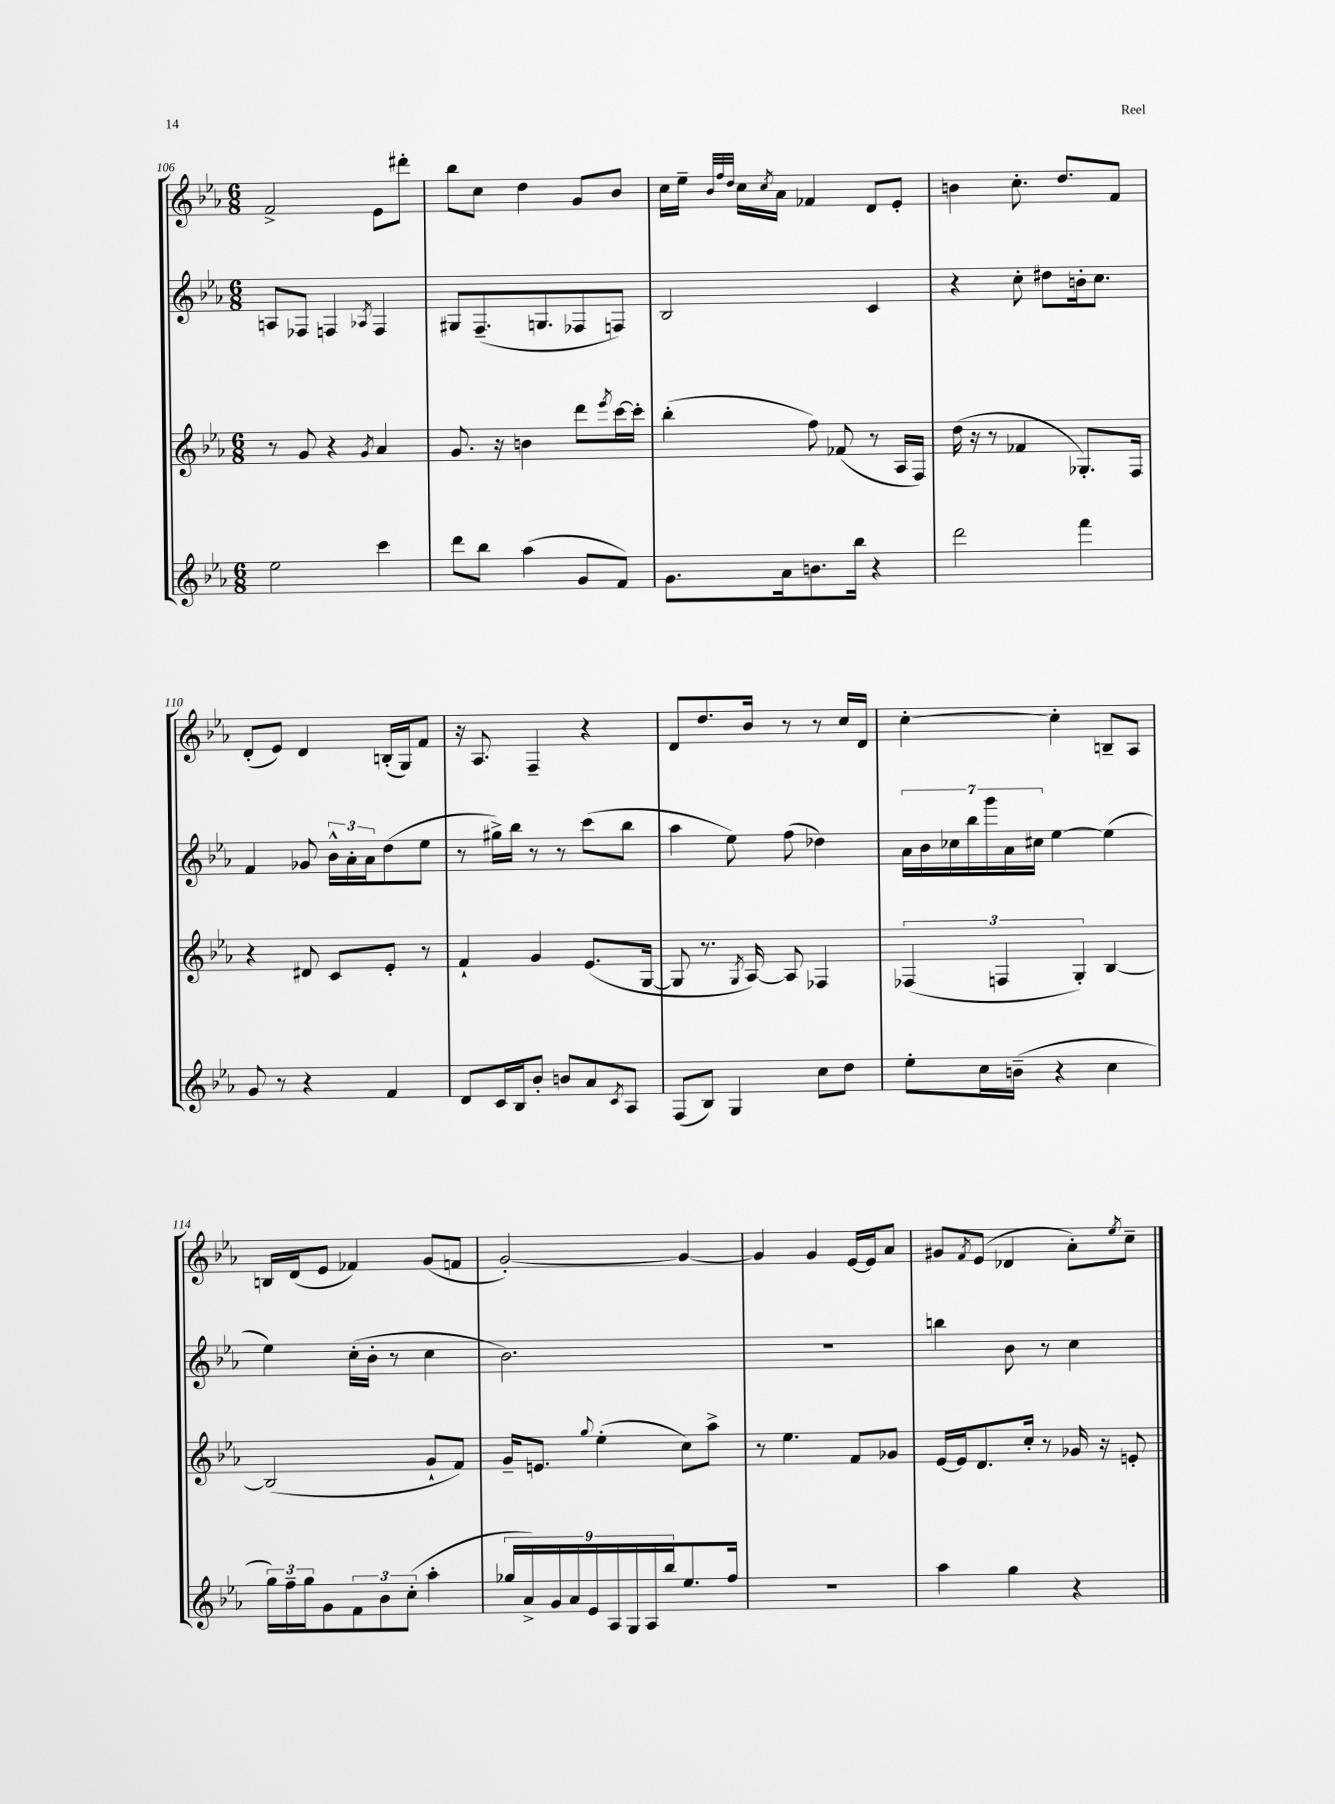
<<
\new StaffGroup <<
\new Staff = "s0" {
    \clef treble \key ees \major \numericTimeSignature \time 6/8
    f'2-> ees'8 dis'''8-. |
    bes''8 c''8 d''4 g'8 bes'8 |
    c''16 ees''16-- \grace { bes'32 f''32 d''32 } c''16 \acciaccatura { c''8 } aes'16 fes'4 d'8 ees'8-. |
    b'4 c''8.-. d''8. f'8 |
    d'8-.( ees'8) d'4 b16-.( g16) f'8 |
    r16 aes8. f4-- r4 |
    d'8 d''8. bes'16 r8 r8 c''16 d'16 |
    c''4~-. c''4-. b8-- aes8 |
    b16 d'16( ees'8 fes'4) g'8( f'8 |
    g'2~-.) g'4~ |
    g'4 g'4 ees'16~ ees'16 aes'8 |
    gis'8 \acciaccatura { f'8 } ees'8( des'4 aes'8-.) \acciaccatura { ees''8 } c''8-- \bar "|." |
}
\new Staff = "s1" {
    \clef treble \key ees \major \numericTimeSignature \time 6/8
    a8 fes8 f4 \acciaccatura { aes8 } f4 |
    gis8 f8.--( g8. fes8 f8) |
    bes2 c'4 |
    r4 c''8-. dis''8 b'16-. c''8. |
    f'4 ges'8 \tuplet 3/2 { bes'16-^ aes'16-. aes'16 } d''8( ees''8 |
    r8 gis''16->) bes''16 r8 r8 c'''8( bes''8 |
    aes''4 ees''8) f''8( des''4) |
    \tuplet 7/4 { aes'16 bes'16 ces''16 bes''16 g'''16 aes'16 cis''16 } ees''4~ ees''4( |
    ees''4) c''16-.( bes'16-. r8 c''4 |
    bes'2.) |
    R2. |
    b''4 bes'8 r8 c''4 \bar "|." |
}
\new Staff = "s2" {
    \clef treble \key ees \major \numericTimeSignature \time 6/8
    r8 g'8 r4 \acciaccatura { g'8 } aes'4 |
    g'8. r16 b'4 d'''8 \acciaccatura { ees'''8 } c'''16~ c'''16-. |
    bes''4-.( f''8) fes'8( r8 aes16 f16) |
    d''16( r16 r8 fes'4 ges8.-.) f16 |
    r4 dis'8 c'8 ees'8-. r8 |
    f'4-! g'4 ees'8.( g16~ |
    g8 r8. \acciaccatura { g8 } aes16~) aes8 fes4 |
    \tuplet 3/2 { fes4( f4 g4-.) } bes4~ |
    bes2( g'8-! f'8) |
    g'16-- e'8. \appoggiatura { g''8 } ees''4-.( c''8) aes''8-> |
    r8 ees''4. f'8 ges'8 |
    ees'16~ ees'16 d'8. c''16-. r8 ges'16 r16 e'8-. \bar "|." |
}
\new Staff = "s3" {
    \clef treble \key ees \major \numericTimeSignature \time 6/8
    ees''2 c'''4 |
    d'''8 bes''8 aes''4( g'8 f'8) |
    g'8. aes'16 b'8. bes''16 r4 |
    d'''2 f'''4 |
    g'8 r8 r4 f'4 |
    d'8 c'16 bes16 bes'8-. b'8 aes'8 \acciaccatura { c'8 } aes8 |
    f8( bes8) g4 c''8 d''8 |
    ees''8-. c''16 b'16--( r4 c''4 |
    \tuplet 3/2 { g''16) f''16-- g''16 } g'8 \tuplet 3/2 { f'8 bes'8 c''8-.( } aes''4-. |
    \tuplet 9/8 { ges''16 aes'16->) g'16 aes'16 ees'16 aes16 g16 aes16 bes''16 } ees''8. f''16 |
    R2. |
    aes''4 g''4 r4 \bar "|." |
}
>>
>>
\layout { \context { \Score currentBarNumber = #106 } }
